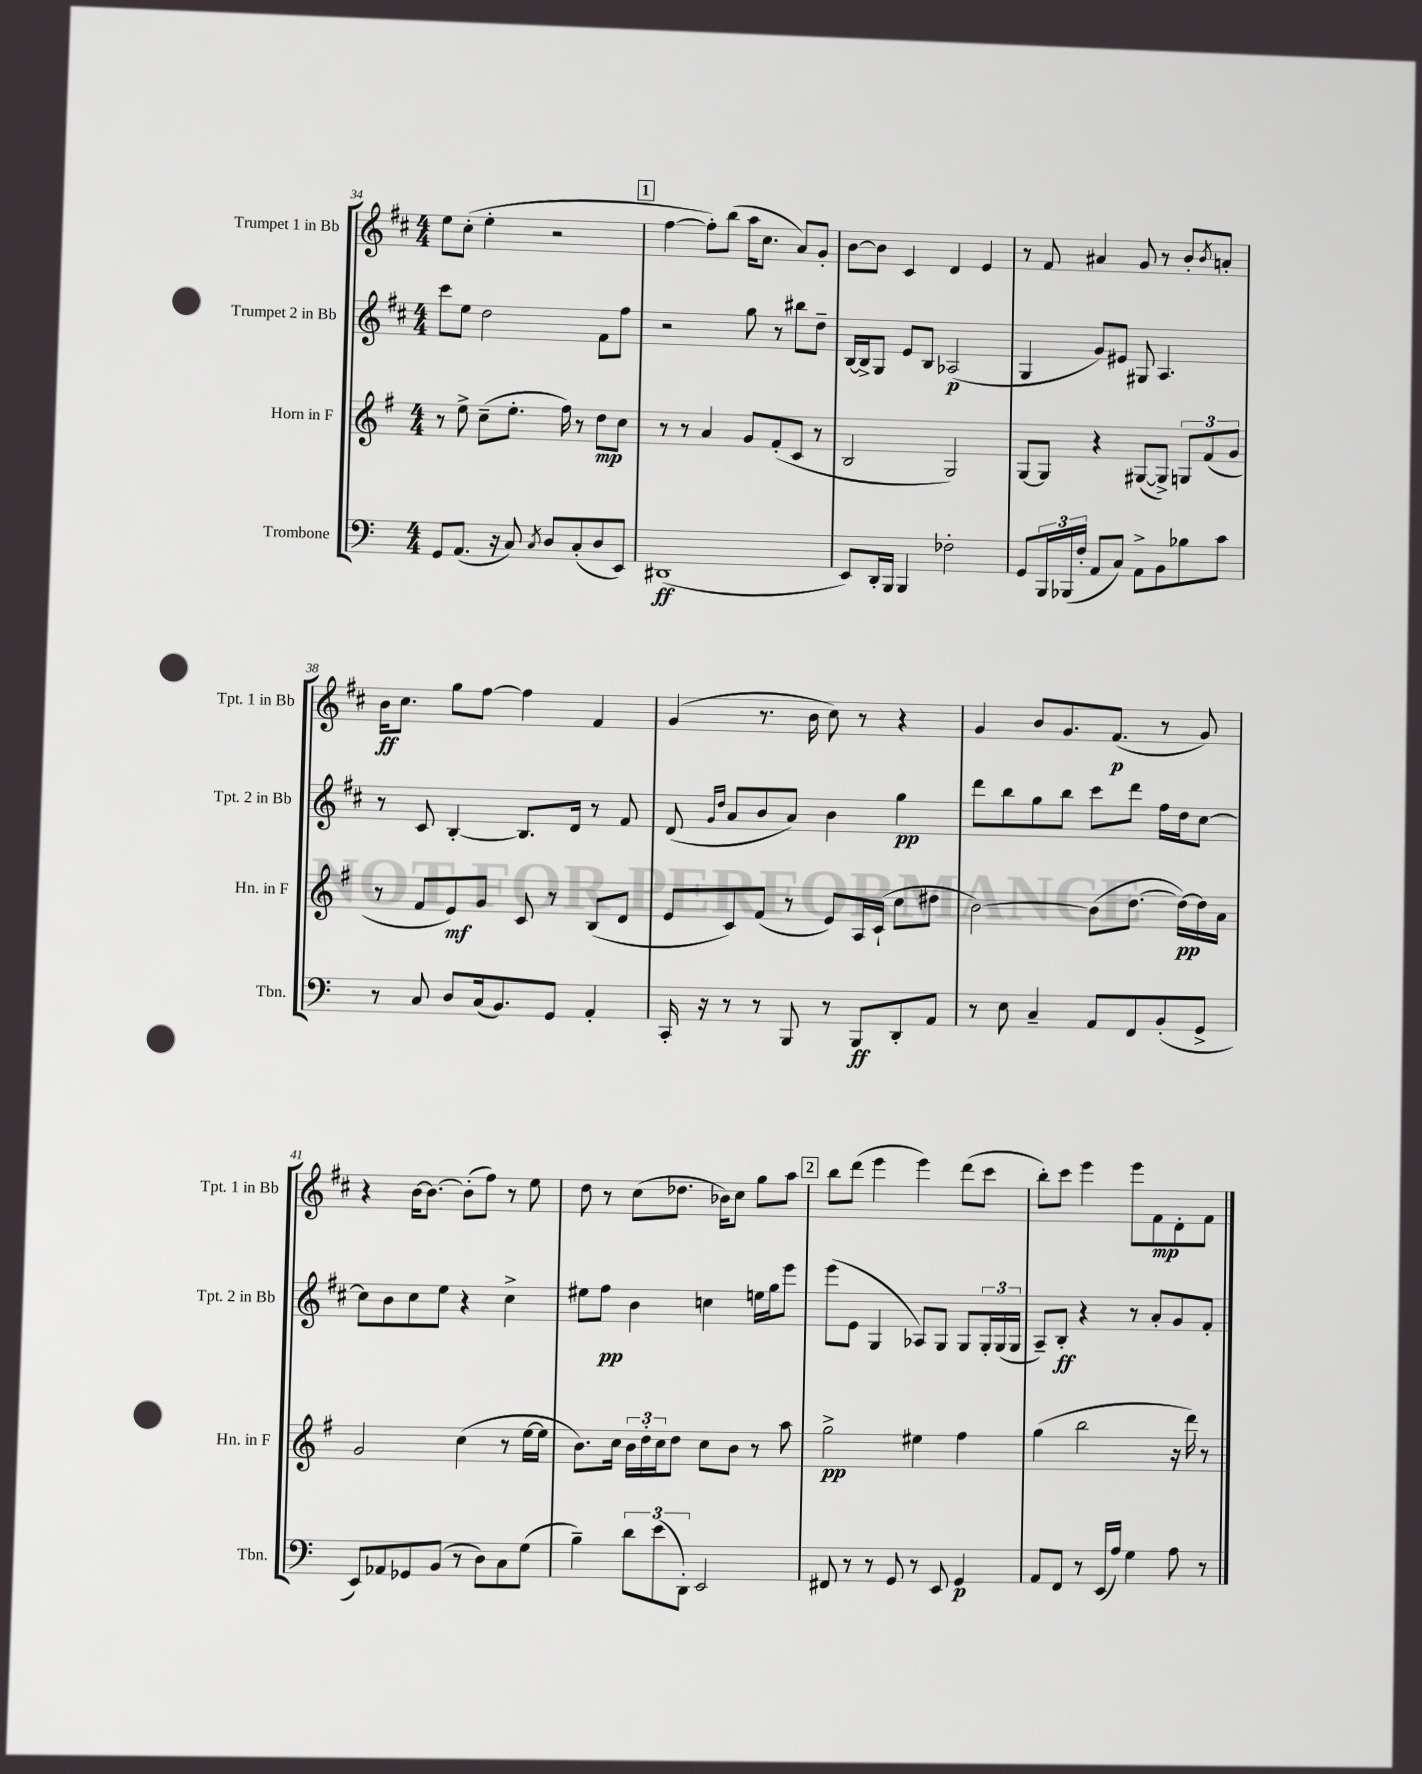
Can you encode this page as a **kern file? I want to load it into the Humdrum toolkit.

**kern	**kern	**kern	**kern
*staff4	*staff3	*staff2	*staff1
*clefF4	*clefG2	*clefG2	*clefG2
*k[]	*k[f#]	*k[f#c#]	*k[f#c#]
*M4/4	*M4/4	*M4/4	*M4/4
8GG	8r	8ccc#	8ee
(8.AA	8ee^	8ee	(8cc#'
.	(8cc~	2dd	4ee'
16r	.	.	.
8C)	8.ee'	.	.
8qC	.	.	.
8D	.	.	2r
.	16ff#)	.	.
(8C'	8r	.	.
8D	8dd	8f#	.
8EE)	8cc	8ff#	.
=	=	=	=
(1DD#	8r	2r	[4ff#
.	8r	.	.
.	4a	.	8ff#'])
.	.	.	(8bb
.	8g	8gg	16aa
.	.	.	8.cc#
.	(8f#'	8r	.
.	8c	8bb#	8a)
.	8r	8dd~	8g'
=	=	=	=
8EE)	2B	[16B	[8b
.	.	16B^]	.
16DD'	.	8G	8b]
16BBB	.	.	.
4BBB	.	8e	4c#
.	.	8B	.
2F-'	2G)	(2A-	4d
.	.	.	4e
=	=	=	=
8GG	[8G	4G	8r
24BBB	8G]	.	8f#
(24BBB-	.	.	.
24F'	.	.	.
8AA	4r	8g)	4a#
8C)	.	8e#	.
8AA^	([8G#	8G#	8g
8BB	8G#^])	4.A	8r
8B-	12G	.	8b'
.	(12f#	.	.
.	.	.	8qb
8c	.	.	8a'
.	12g	.	.
=	=	=	=
8r	8r	8r	16b
.	.	.	8.cc#
8C	8f#	8c#	.
8D	8e)	[4B'	8gg
(16C	8g	.	[8ff#
8.BB)	.	.	.
.	8c	8.B]	4ff#]
8GG	8r	.	.
.	.	16d	.
4AA'	(8B	8r	4f#
.	8d	8f#	.
=	=	=	=
16CC'	8e	(8d	(4g
16r	.	.	.
.	.	16qqg	.
.	.	16qqdd	.
8r	8c)	8a	.
8r	(8f#	8b	8.r
8BBB	8r	8a)	.
.	.	.	16b
8r	8e)	4b	8cc#)
8BBB	16A	.	8r
.	(16c`	.	.
8DD'	8cc	4gg	4r
8AA	8dd#	.	.
=	=	=	=
8r	[2b)	8ddd	4g
8E	.	8bb	.
4C~	.	8gg	8b
.	.	8bb	8.g
8AA	(8b]	8ccc#	.
.	.	.	(8.f#
8FF	[8.dd	8ddd	.
(8BB'	.	16ff#	8r
.	16dd_)	16dd	.
8GG^	16dd]	[8cc#	8g)
.	16a	.	.
=	=	=	=
8EE)	2g	8cc#]	4r
8AA-	.	8b	.
8GG-	.	8cc#	[16b
.	.	.	8.b_
(8BB	.	8ee	.
8r	(4cc	4r	(8b']
8D)	.	.	8ff#)
8C	8r	4cc#^	8r
(8G	[16ee	.	8ee
.	16ee]	.	.
=	=	=	=
4B~)	8.b)	8ee#	8dd
.	.	8ff#	8r
.	16cc	.	.
12d	24b	4b	(8cc#
.	24dd'	.	.
(12e	24cc	.	.
.	8dd	.	8.dd-
12DD')	.	.	.
2EE	8cc	4cc	.
.	.	.	16b-)
.	8b	.	8cc#
.	8r	16ee	8gg
.	.	16gg	.
.	8aa	8eee	8aa
=	=	=	=
8FF#	2gg^	(8eee	8bb
8r	.	8e	(8ddd
8r	.	4G	4eee
8GG	.	.	.
8r	4ee#	8A-)	4eee)
8EE	.	8G	.
4GG	4ff#	8G	(8ddd
.	.	24G'	8ccc#
.	.	(24G	.
.	.	24G	.
=	=	=	=
8AA	(4gg	8A~)	8bb')
8FF	.	8B'	8ccc#
8r	2bb	4r	4eee
(16EE	.	.	.
16A)	.	.	.
4G	.	8r	8eee
.	.	8a'	8f#
8A	16r	8g	8d'
.	16ddd)	.	.
8r	8r	8f#'	8f#
==	==	==	==
*-	*-	*-	*-
